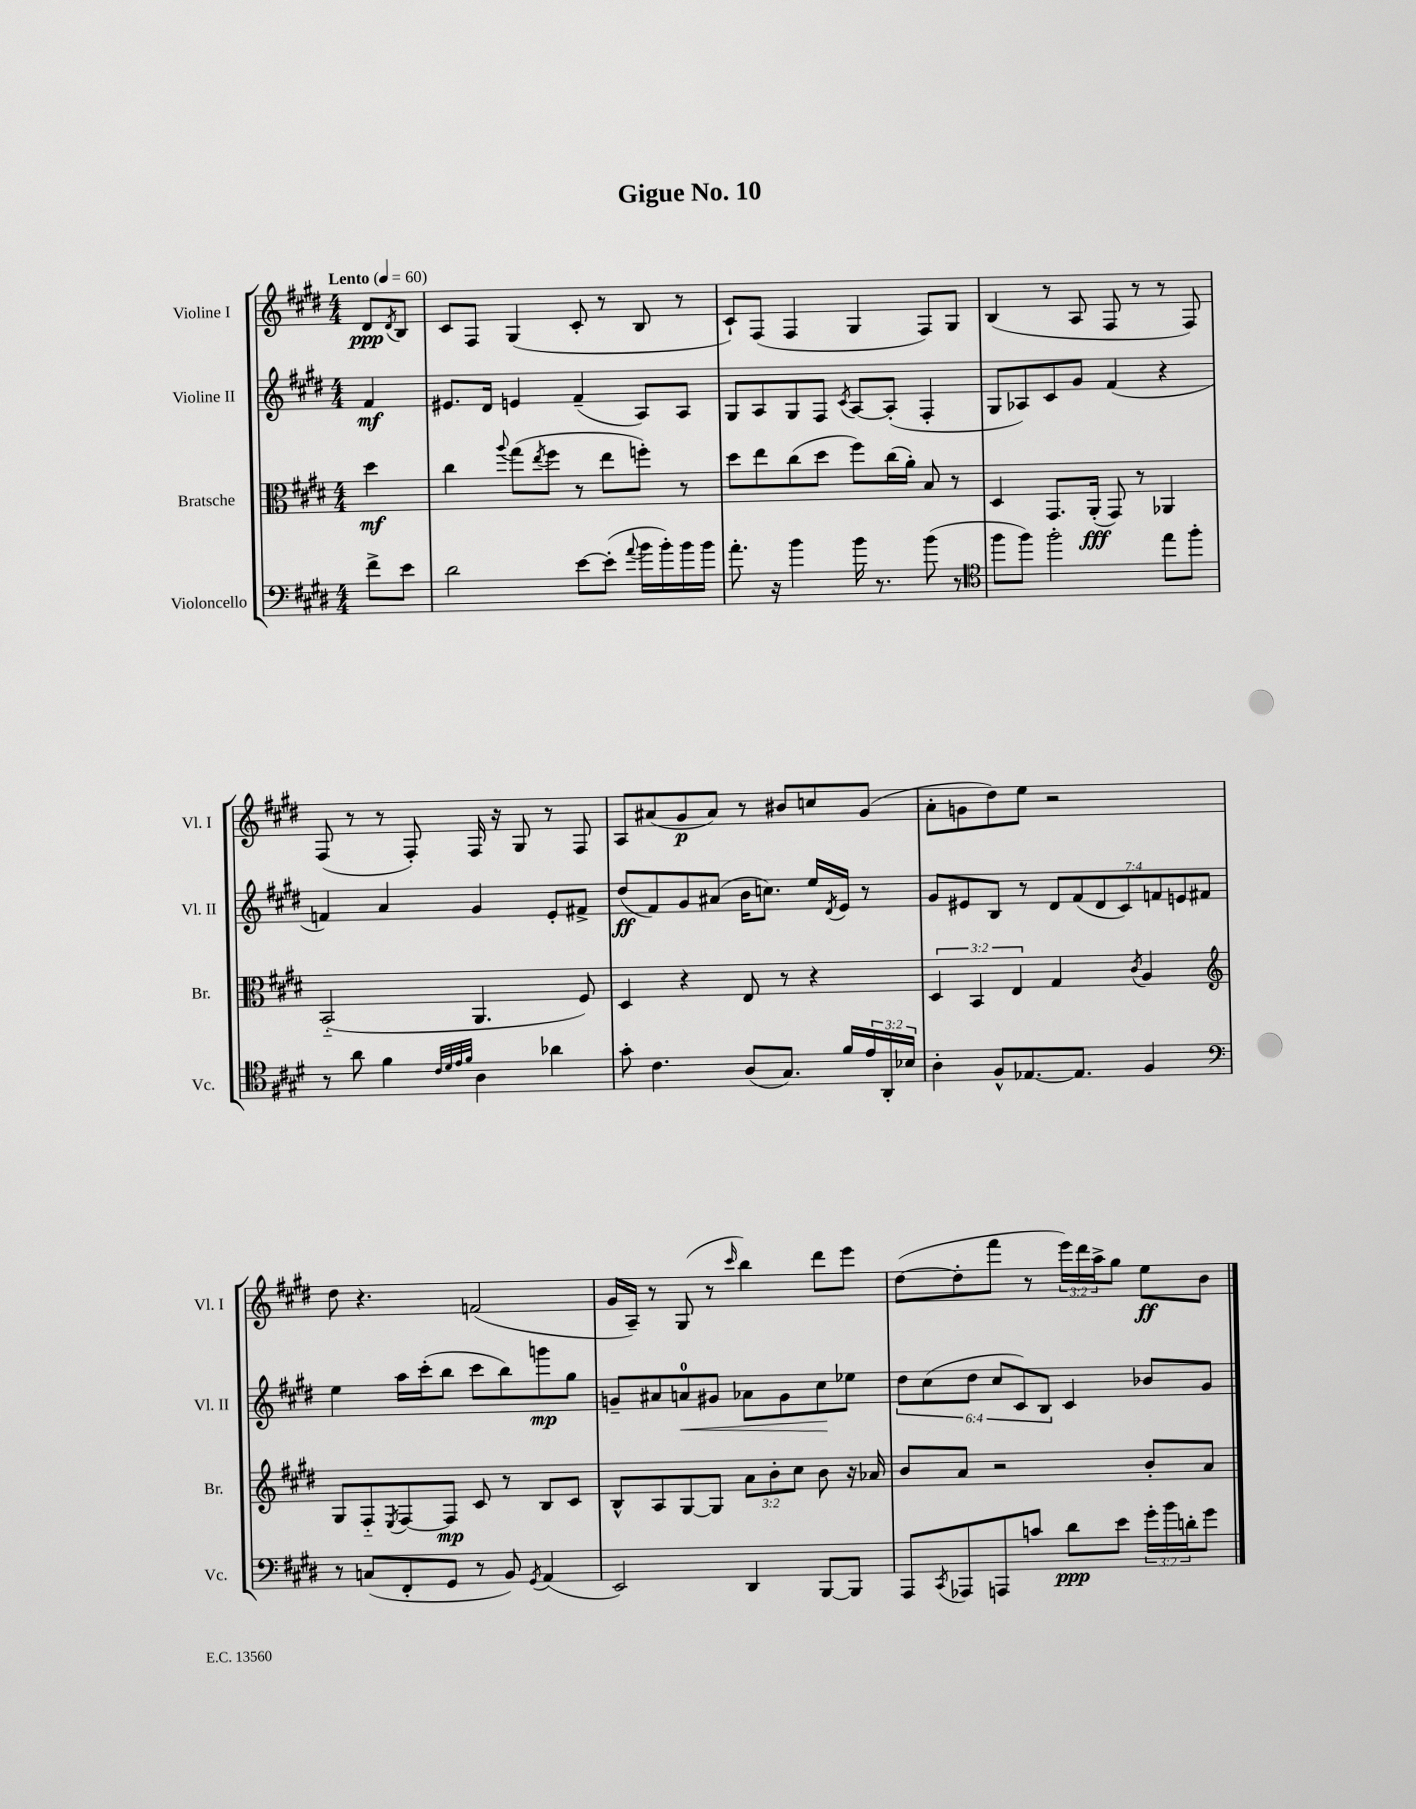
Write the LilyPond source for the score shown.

\header { title = "Gigue No. 10" }
<<
\new StaffGroup <<
\new Staff = "s0" \with { instrumentName = "Violine I" shortInstrumentName = "Vl. I" } {
    \clef treble \key e \major \numericTimeSignature \time 4/4 \override Staff.TupletNumber.text = #tuplet-number::calc-fraction-text \partial 4 \tempo "Lento" 4 = 60
    dis'8\ppp \acciaccatura { dis'8 } b8 |
    cis'8 fis8 gis4( cis'8-. r8 b8 r8 |
    cis'8-!) fis8( fis4 gis4 fis8) gis8 |
    b4( r8 a8 fis8 r8 r8 fis8) |
    fis8( r8 r8 fis8-.) fis16 r16 gis8 r8 fis8 |
    a8 ais'8( gis'8\p ais'8) r8 bis'8 c''8 gis'8( |
    a'8-. g'8 dis''8) e''8 r2 |
    dis''8 r4. f'2( |
    gis'16 a16--) r8 gis8( r8 \grace { cis'''16 } b''4) dis'''8 e'''8 |
    dis''8~( dis''8-. fis'''8 r8 \tuplet 3/2 { e'''16) dis'''16 a''16-> } gis''8 e''8\ff b'8 \bar "|." |
}
\new Staff = "s1" \with { instrumentName = "Violine II" shortInstrumentName = "Vl. II" } {
    \clef treble \key e \major \numericTimeSignature \time 4/4 \override Staff.TupletNumber.text = #tuplet-number::calc-fraction-text \partial 4
    fis'4\mf |
    eis'8. dis'16 e'4 fis'4--( a8) a8 |
    gis8 a8 gis8 fis8 \acciaccatura { cis'8 } a8~ a8-.( fis4-. |
    gis8 aes8) cis'8 gis'8 fis'4( r4 |
    f'4) a'4 gis'4 e'8-. fis'8-> |
    dis''8\ff( fis'8) gis'8 ais'8( b'16 c''8.) e''16 \acciaccatura { dis'8 } e'16 r8 |
    gis'8 eis'8 b8 r8 \tuplet 7/4 { dis'8 fis'8( dis'8 cis'8) f'8 e'8 fis'8 } |
    e''4 a''16 cis'''16-.( b''8 cis'''8 b''8) g'''8\mp gis''8 |
    g'8-- ais'8 a'8-0\< gis'8 aes'8 gis'8 cis''8\! ees''8 |
    \tuplet 6/4 { dis''8 cis''8( dis''8 cis''8 cis'8) b8 } cis'4 bes'8 gis'8 \bar "|." |
}
\new Staff = "s2" \with { instrumentName = "Bratsche" shortInstrumentName = "Br." } {
    \clef alto \key e \major \numericTimeSignature \time 4/4 \override Staff.TupletNumber.text = #tuplet-number::calc-fraction-text \partial 4
    dis''4\mf |
    cis''4 \appoggiatura { a''8 } gis''8( \acciaccatura { e''8 } fis''8 r8 e''8 f''8-.) r8 |
    dis''8 e''8 cis''8( dis''8 fis''8) cis''16( a'16-.) b8 r8 |
    dis4 gis,8. a,16-.\fff( gis,8) r8 aes,4 |
    b,2-_( a,4. fis8) |
    dis4 r4 e8 r8 r4 |
    \tuplet 3/2 { dis4 b,4 e4 } gis4 \acciaccatura { cis'8 } a4 |
    \clef treble gis8 fis8-_ \acciaccatura { e8 } fis8~ fis8\mp cis'8 r8 b8 cis'8 |
    b8-^ a8 gis8~ gis8 \tuplet 3/2 { a'8 b'8-. cis''8 } b'8 r16 aes'16 |
    b'8 a'8 r2 b'8-. a'8 \bar "|." |
}
\new Staff = "s3" \with { instrumentName = "Violoncello" shortInstrumentName = "Vc." } {
    \clef bass \key e \major \numericTimeSignature \time 4/4 \override Staff.TupletNumber.text = #tuplet-number::calc-fraction-text \partial 4
    fis'8-> e'8 |
    dis'2 e'8~ e'8-.( \appoggiatura { a'8 } b'16 b'16-.) b'16 b'16 |
    a'8.-. r16 b'4 b'16 r8. b'8( r8 |
    \clef tenor fis''8 fis''8) fis''2-. e''8 fis''8-. |
    r8 a'8 fis'4 \grace { cis'32 dis'32 e'32 fis'32 } a4 aes'4 |
    gis'8-. cis'4. a8( gis8.) fis'16 \tuplet 3/2 { e'16 a,16-. bes16 } |
    a4-. fis8-^ ees8.~ ees8. fis4 |
    \clef bass r8 c8( fis,8-. gis,8 r8 b,8) \acciaccatura { gis,8 } a,4( |
    e,2) dis,4 b,,8~ b,,8 |
    a,,8 \acciaccatura { cis,8 } aes,,8 a,,8 c'8 dis'8\ppp e'8 \tuplet 3/2 { gis'16-. b'16 d'16-. } gis'8 \bar "|." |
}
>>
>>
\layout { \context { \Score \remove "Bar_number_engraver" } }
